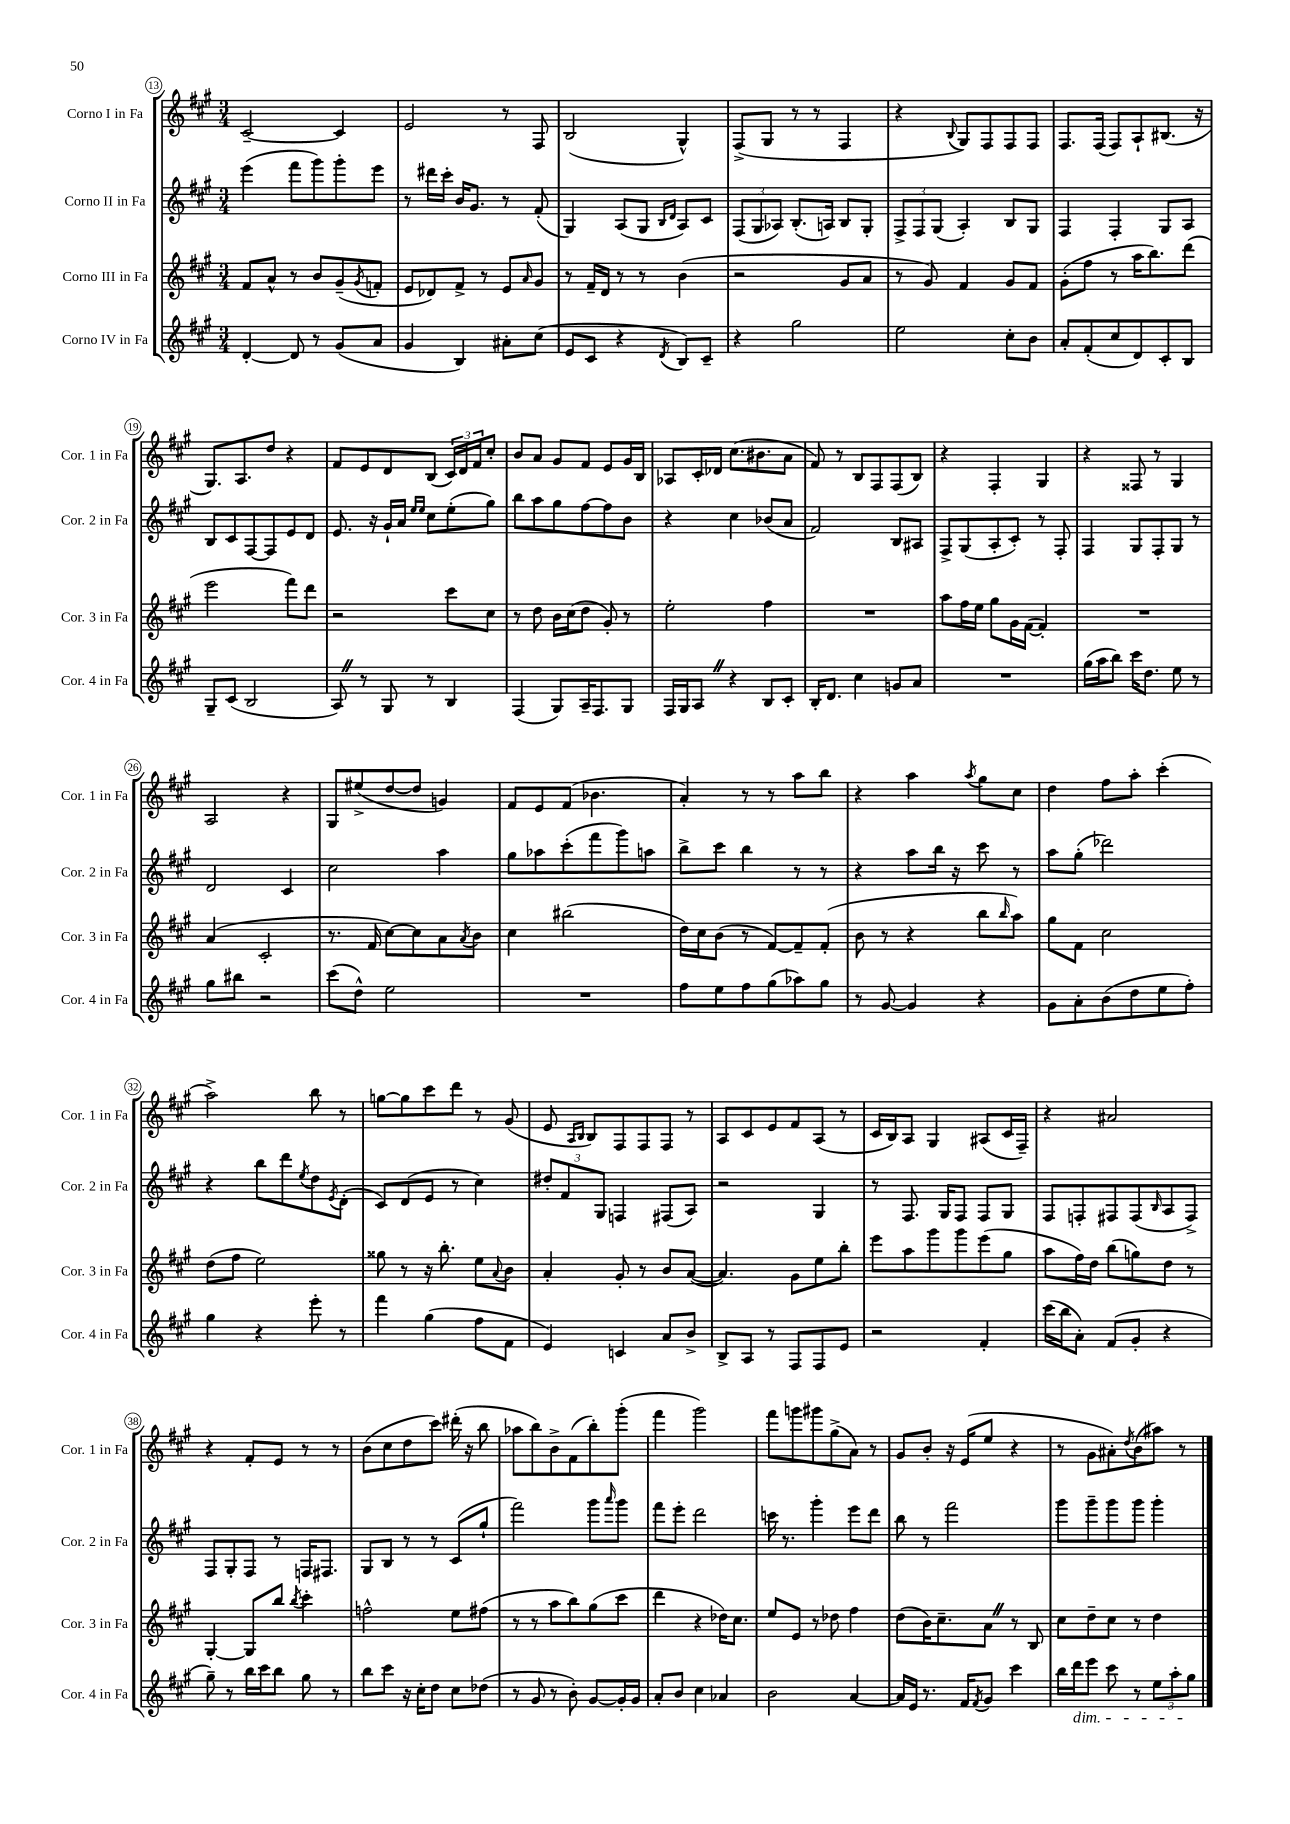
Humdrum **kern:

**kern	**kern	**kern	**kern
*staff4	*staff3	*staff2	*staff1
*clefG2	*clefG2	*clefG2	*clefG2
*k[f#c#g#]	*k[f#c#g#]	*k[f#c#g#]	*k[f#c#g#]
*M3/4	*M3/4	*M3/4	*M3/4
[4d'/	8f#/L	(4eee\	[2c#~/
.	8a^^/J	.	.
8d/]	8r	8fff#\L	.
8r	8b/L	8ggg#\)	.
(8g#/L	(8g#~/	8ggg#'\	4c#/]
.	8qg#/	.	.
8a/J	8f'/J	8eee\J	.
=	=	=	=
4g#/	8e/L	8r	2e/
.	8d-/)	16ddd#\LL	.
.	.	16ccc#'\JJ	.
4B/)	8f#^/J	16b/LK	.
.	.	8.g#/J	.
.	8r	.	.
8a#'\L	8e/L	8r	8r
.	16qqa/	.	.
(8cc#\J	8g#/J	(8f#'/	8F#/
=	=	=	=
8e/L	8r	4G#/)	(2B/
8c#/J	16f#~/LL	.	.
.	16d/JJ	.	.
4r	8r	(8A/L	.
.	8r	8G#/J	.
.	.	16qqB/LL	.
8qd/	.	16qqd/JJ	.
8B/L)	(4b\	8A/L)	4G#^^/)
8c#~/J	.	8c#/J	.
=	=	=	=
4r	2r	(12F#/L	(8F#^/L
.	.	12G#/	.
.	.	.	8G#/J
.	.	12A-/J)	.
2gg#\	.	(8.B'/L	8r
.	.	.	8r
.	.	16A/Jk)	.
.	8g#/L	8B/L	4F#/
.	8a/J	8G#'/J	.
=	=	=	=
2ee\	8r	12F#^/L	4r
.	.	12F#/	.
.	8g#/)	.	.
.	.	(12G#/J	.
.	.	.	8qqB/
.	4f#/	4A'/)	8G#/L)
.	.	.	8F#/
8cc#'\L	8g#/L	8B/L	8F#/
8b\J	8f#/J	8G#/J	8F#/J
=	=	=	=
8a'/L	(8g#'\L	4F#/	8.F#/L
(8f#'/	8ff#\J	.	.
.	.	.	(16F#/Jk
8cc#/	8r	4F#'/	8F#/L)
8d/)	16aa\LK	.	8A`/
.	8.bb\)	.	.
8c#'/	.	8G#/L	(8.B#/J
8B/J	(8ddd\J	8A/J	.
.	.	.	16r
=	=	=	=
8G#~/L	2eee\	8B/L	8.G#/L)
(8c#/J	.	8c#/	.
.	.	.	8.A/
2B/	.	[8F#/	.
.	.	8F#/]	8dd/J
.	8fff#\L)	8e/	4r
.	8ddd\J	8d/J	.
=	=	=	=
8A/)	2r	8.e/	8f#/L
8r	.	.	8e/
.	.	16r	.
8G#/	.	16g#`/LL	8d/
.	.	16a/JJ	.
.	.	16qqee/LL	.
.	.	16qqee/JJ	.
8r	.	8cc#\L	(8B/J
4B/	8ccc#\L	(8ee'\	24c#/LL)
.	.	.	24d/
.	.	.	24f#/J
.	8cc#\J	8gg#\J)	8cc#'/J
=	=	=	=
(4F#/	8r	8bb\L	8b/L
.	8dd\	8aa\	8a/J
8G#/L)	16b\LL	8gg#\	8g#/L
.	(16cc#\J	.	.
16A~/K	8dd\J	[8ff#\	8f#/J
8.F#/	.	.	.
.	8g#'/)	8ff#\]	8e/L
8G#/J	8r	8b\J	16g#/L
.	.	.	16B/JJ
=	=	=	=
16F#/LL	2ee'\	4r	8A-/L
16G#/J	.	.	.
8A/J	.	.	16c#'/L
.	.	.	16d-/JJ
4r	.	4cc#\	(8.cc#\L
.	.	.	8.b#\
8B/L	4ff#\	(8b-/L	.
8c#'/J	.	8a/J	8a\J
=	=	=	=
16B'/LK	2.r	2f#/)	8f#/)
8.d/J	.	.	.
.	.	.	8r
4cc#\	.	.	8B/L
.	.	.	8F#/
8g/L	.	8B/L	(8F#/
8a/J	.	8A#/J	8B/J)
=	=	=	=
2.r	8aa\L	8F#^/L	4r
.	16ff#\L	(8G#/	.
.	16ee\JJ	.	.
.	8gg#\L	8A'/	4F#'/
.	16g#\L	8c#'/J)	.
.	([16f#\JJ	.	.
.	4f#'/])	8r	4G#/
.	.	8F#'/	.
=	=	=	=
(16gg#\LL	2.r	4F#/	4r
16aa\J	.	.	.
8bb\J)	.	.	.
16ccc#\LK	.	8G#/L	8F##/
8.dd\J	.	.	.
.	.	8F#'/	8r
8ee\	.	8G#/J	4G#/
8r	.	8r	.
=	=	=	=
8gg#\L	(4a/	2d/	2A/
8bb#\J	.	.	.
2r	2c#'/	.	.
.	.	4c#/	4r
=	=	=	=
(8ccc#\L	8.r	2cc#\	8G#/L
8dd^^\J)	.	.	(8ee#^/
.	16f#/	.	.
2ee\	[8cc#\L)	.	[8dd/
.	8cc#\]	.	8dd/]J
.	8a\	4aa\	4g/)
.	8qa/	.	.
.	8b\J	.	.
=	=	=	=
2.r	4cc#\	8gg#\L	8f#/L
.	.	8aa-\	8e/
.	(2bb#\	(8ccc#'\	(8f#/J
.	.	8fff#\	4.b-\
.	.	8ggg#\)	.
.	.	8aa\J	.
=	=	=	=
8ff#\L	16dd\LL)	8bb^\L	4a'/)
.	16cc#\J	.	.
8ee\	(8b\J	8ccc#\J	.
8ff#\	8r	4bb\	8r
(8gg#\	[8f#/L)	.	8r
8aa-\)	8f#~/]	8r	8aa\L
8gg#\J	(8f#'/J	8r	8bb\J
=	=	=	=
8r	8b\	4r	4r
[8g#/	8r	.	.
4g#/]	4r	8aa\L	4aa\
.	.	16bb\Jk	.
.	.	16r	.
.	.	.	8qaa/
4r	8bb\L	8ccc#\	8gg#\L
.	16qqbb/	.	.
.	8aa\J)	8r	8cc#\J
=	=	=	=
8g#\L	8gg#\L	8aa\L	4dd\
8a'\	8f#\J	(8gg#'\J	.
(8b\	2cc#\	2ddd-\)	8ff#\L
8dd\	.	.	8aa'\J
8ee\	.	.	(4ccc#'\
8ff#'\J)	.	.	.
=	=	=	=
4gg#\	(8dd\L	4r	2aa^\)
.	8ff#\J	.	.
4r	2ee\)	8bb\L	.
.	.	8ddd\	.
.	.	8qee/	.
8eee'\	.	8dd\	8bb\
.	.	8qe/	.
8r	.	(8d'\J	8r
=	=	=	=
4fff#\	8gg##\	8c#/L)	[8gg\L
.	8r	(8d/	8gg\]
(4gg#\	16r	8e/J	8ccc#\
.	8.bb'\	.	.
.	.	8r	8ddd\J
8ff#\L	8ee\L	4cc#\)	8r
.	8qqa/	.	.
8f#\J	8b\J	.	(8g#/
=	=	=	=
4e/)	4a'/	12dd#'/L	8e/
.	.	12f#/	.
.	.	.	16qqA/LL
.	.	.	16qqB/JJ
.	.	.	8B/L)
.	.	12G#/J	.
4c/	8g#'/	4F/	8F#/
.	8r	.	8F#/
8a/L	8b/L	(8F#/L	8F#/J
8b^/J	([8a/J	8A/J)	8r
=	=	=	=
8B^/L	4.a/])	2r	8A/L
8A/J	.	.	8c#/
8r	.	.	8e/
8F#/L	8g#\L	.	8f#/
8F#/	8ee\	4G#/	(8A/J
8e/J	8bb'\J	.	8r
=	=	=	=
2r	8eee\L	8r	16c#/LL
.	.	.	16B/J)
.	8aa\	8.F#/	8A/J
.	8ggg#\	.	4G#/
.	.	16G#/LK	.
.	8ggg#\	8F#/J	.
4f#'/	(8eee\	8F#/L	(8A#/L
.	8gg#\J	8G#/J	16c#/L
.	.	.	16F#~/JJ)
=	=	=	=
(16ccc#\LL	8aa\L	8F#/L	4r
16bb\J	.	.	.
8a'\J)	16ff#\L)	8F'/	.
.	16dd\JJ	.	.
(8f#/L	(8bb\L	8F#/	2a#/
8g#'/J	8gg\)	(8F#/	.
.	.	16qqB/	.
4r	8dd\J	8A/	.
.	8r	8F#^/J)	.
=	=	=	=
8gg#~\)	[4G#'/	8F#/L	4r
8r	.	8G#'/	.
16bb\LL	8G#/]L	8F#/J	8f#'/L
16ccc#\J	.	.	.
8bb\J	8bb/J	8r	8e/J
.	8qbb/	.	.
8gg#\	4ccc#'\	16F/LK	8r
.	.	8.F#/J	.
8r	.	.	8r
=	=	=	=
8bb\L	2ff^^\	8G#/L	(8b\L
8ccc#\J	.	8B/J	8cc#\
16r	.	8r	8dd\
16cc#'\LK	.	.	.
8dd\J	.	8r	8ccc#\J)
8cc#\L	8ee\L	(8c#/L	(16ddd#'\
.	.	.	16r
(8dd-\J	(8ff#\J	8gg#`/J	8bb\
=	=	=	=
8r	8r	2fff#\)	8aa-\L
8g#/	8r	.	8bb\)
8r	8aa\L	.	8b^\
8b'\)	8bb\)	.	(8f#\
[8g#/L	(8gg#\	8ggg#\L	8bb'\)
.	.	16qqaaa/	.
16g#'/]L	8ccc#\J	8ggg#\J	(8ggg#'\J
16g#/JJ	.	.	.
=	=	=	=
8a'/L	4ddd\	8fff#\L	4fff#\
8b/J	.	8eee'\J	.
4cc#\	4r	2ddd\	2ggg#\)
4a-/	16dd-\LK)	.	.
.	8.cc#\J	.	.
=	=	=	=
2b\	8ee/L	16ccc\	8fff#\L
.	.	8.r	.
.	8e/J	.	8ggg\
.	8r	4ggg#'\	8ggg#\
.	8dd-\	.	(8gg#^\
[4a/	4ff#\	8eee\L	8a\J)
.	.	8ddd\J	8r
=	=	=	=
16a/]LL	(8dd\L	8bb\	8g#/L
16e/JJ	.	.	.
8.r	16b\K)	8r	8b'/J
.	8.cc#~\	.	.
.	.	2fff#\	16r
16f#/LK	.	.	(16e/LK
8qf#/	.	.	.
8g#/J	8a\J	.	8ee/J
4ccc#\	8r	.	4r
.	8B/	.	.
=	=	=	=
16bb\LL	8cc#\L	8ggg#\L	8r
16ddd\J	.	.	.
8eee\J	8dd~\	8ggg#~\	8g#\L
8ccc#\	8cc#\J	8ggg#\	8a#'\)
.	.	.	8qdd/
8r	8r	8ggg#\J	(8b\
12ee\L	4dd\	4ggg#'\	8aa#\J)
12aa'\	.	.	.
.	.	.	8r
12gg#\J	.	.	.
==	==	==	==
*-	*-	*-	*-
